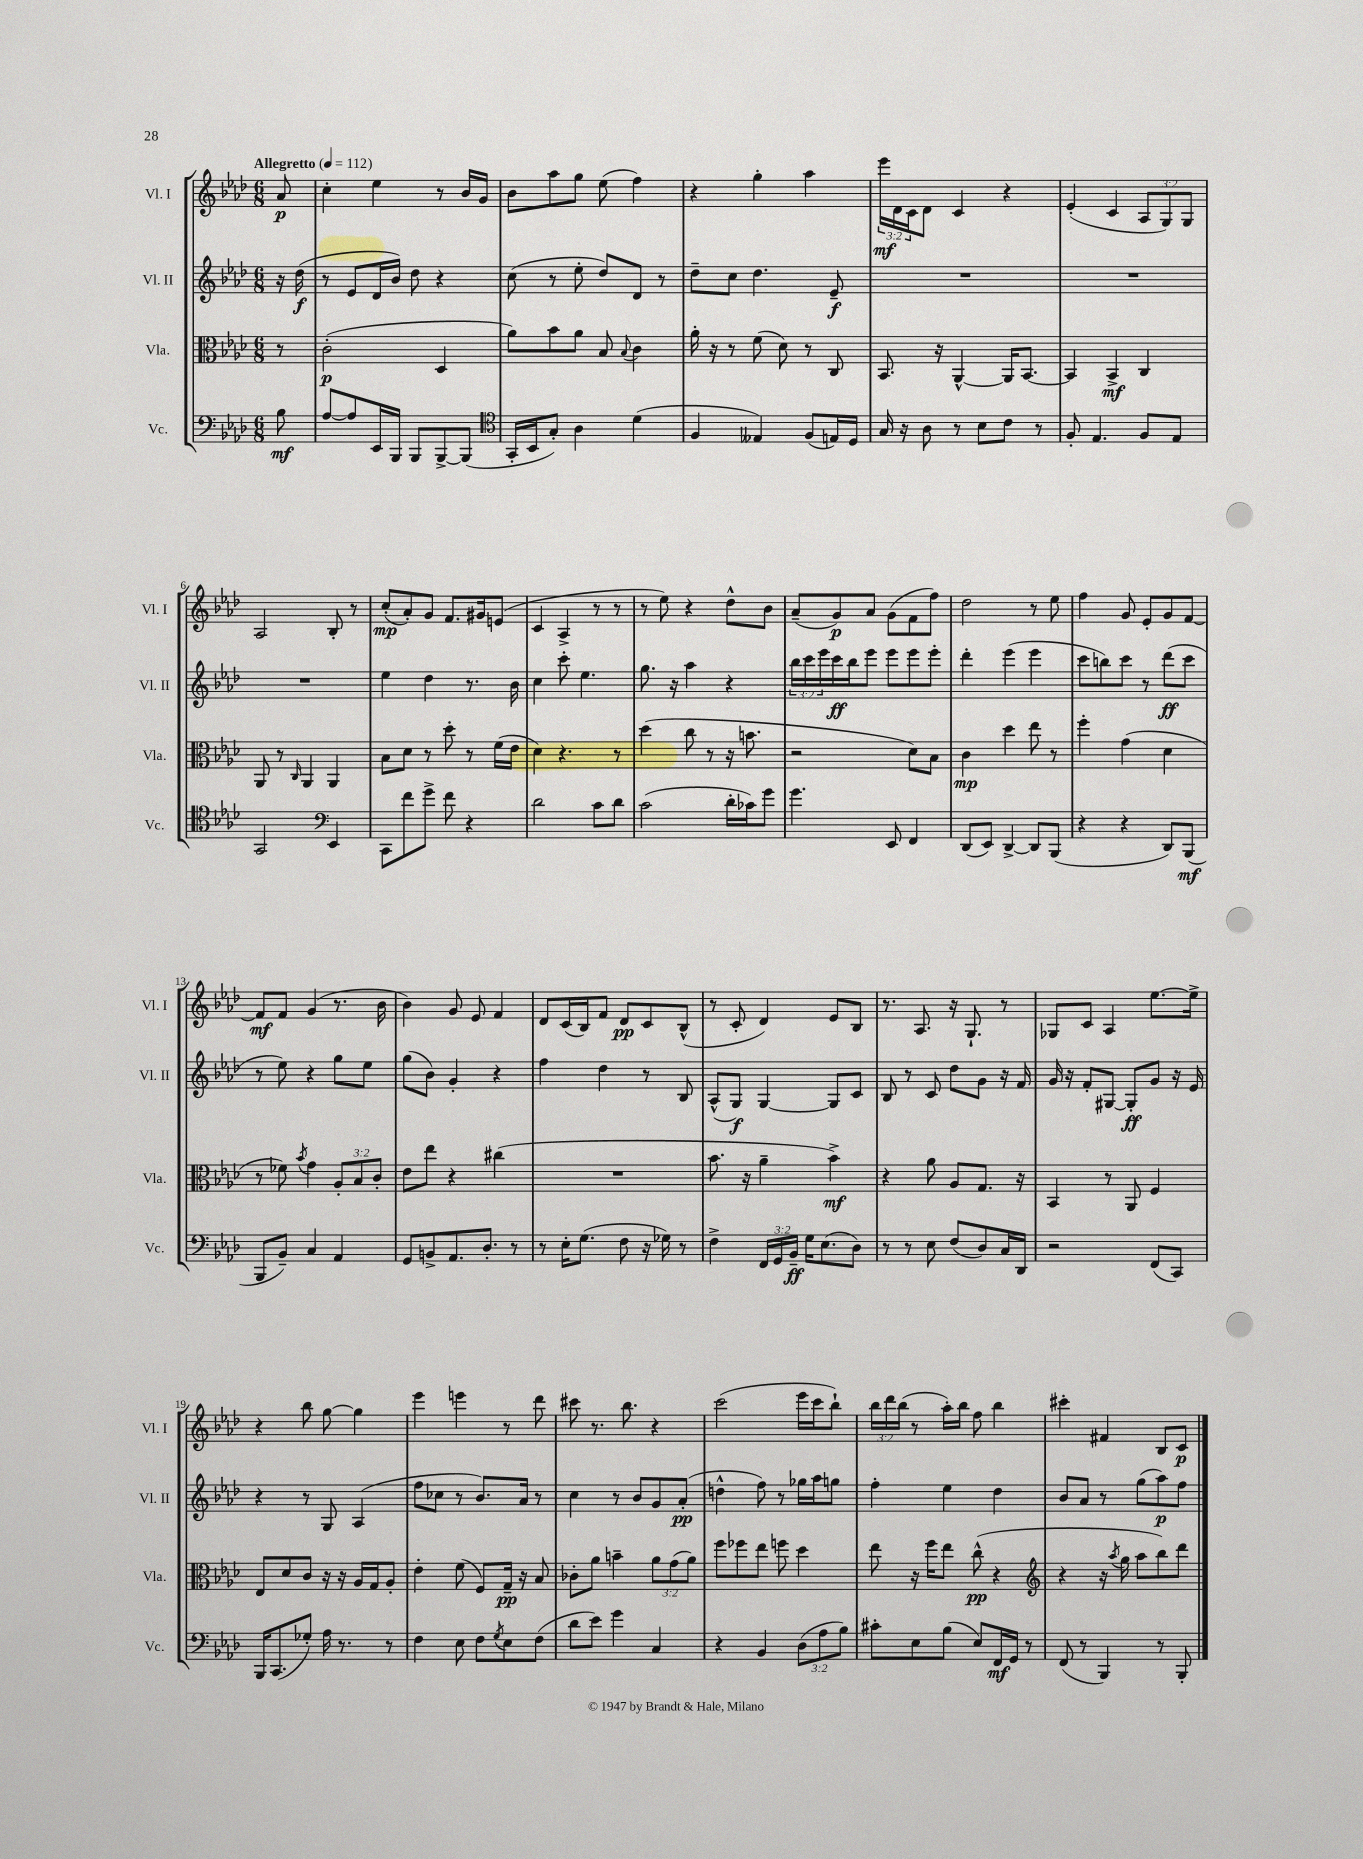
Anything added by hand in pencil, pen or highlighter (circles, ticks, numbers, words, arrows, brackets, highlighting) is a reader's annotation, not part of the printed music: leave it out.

**kern	**dynam	**kern	**dynam	**kern	**dynam	**kern	**dynam
*part4	*part4	*part3	*part3	*part2	*part2	*part1	*part1
*staff4	*staff4	*staff3	*staff3	*staff2	*staff2	*staff1	*staff1
*I"Vc.	*	*I"Vla.	*	*I"Vl. II	*	*I"Vl. I	*
*I'Vc.	*	*I'Vla.	*	*I'Vl. II	*	*I'Vl. I	*
*clefF4	*	*clefC3	*	*clefG2	*	*clefG2	*
*k[b-e-a-d-]	*	*k[b-e-a-d-]	*	*k[b-e-a-d-]	*	*k[b-e-a-d-]	*
*M6/8	*	*M6/8	*	*M6/8	*	*M6/8	*
*MM112	*	*MM112	*	*MM112	*	*MM112	*
=	=	=	=	=	=	=	=
!	!	!	!	!	!	!LO:TX:a:B:t=Allegretto	!
8B-\	mf	8r	.	16r	.	8a-/	p
.	.	.	.	(16dd-\	f	.	.
=1	=1	=1	=1	=1	=1	=1	=1
[8A-/L	.	(2c'\	p	8r	.	4cc'\	.
8A-/]	.	.	.	8e-/L	.	.	.
16EE-/L	.	.	.	16d-/L	.	4ee-\	.
16BBB-/JJ	.	.	.	16b-/JJ)	.	.	.
8BBB-/L	.	.	.	8dd-\	.	.	.
[8BBB-^/	.	4D-/	.	4r	.	8r	.
(8BBB-/J]	.	.	.	.	.	16b-/LL	.
.	.	.	.	.	.	16g/JJ	.
=2	=2	=2	=2	=2	=2	=2	=2
*clefC4	*	*	*	*	*	*	*
16GG'/LL	.	8a-\L)	.	(8cc\	.	8b-\L	.
16BB-/J	.	.	.	.	.	.	.
8G'/J)	.	8b-\	.	8r	.	8aa-\	.
4A-\	.	8a-\J	.	8ee-'\	.	8gg\J	.
.	.	8B-/	.	8dd-/L)	.	(8ee-\	.
.	.	8qqB-/	.	.	.	.	.
(4d-\	.	4c\	.	8d-/J	.	4ff\)	.
.	.	.	.	8r	.	.	.
=3	=3	=3	=3	=3	=3	=3	=3
4F/	.	16a-'\	.	8dd-~\L	.	4r	.
.	.	16r	.	.	.	.	.
.	.	8r	.	8cc\J	.	.	.
4E--X/)	.	(8f\	.	4.dd-\	.	4gg'\	.
.	.	8d-\)	.	.	.	.	.
(8F/L	.	8r	.	.	.	4aa-\	.
16En/L)	.	8C/	.	8e-~/	f	.	.
16D-/JJ	.	.	.	.	.	.	.
=4	=4	=4	=4	=4	=4	=4	=4
16G/	.	8.BB-/	.	2.r	.	24eee-\LL	mf
.	.	.	.	.	.	24d-\	.
16r	.	.	.	.	.	.	.
.	.	.	.	.	.	24c\J	.
8A-\	.	.	.	.	.	8d-\J	.
.	.	16r	.	.	.	.	.
8r	.	[4AA-^^/	.	.	.	4c/	.
8B-\L	.	.	.	.	.	.	.
8c\J	.	16AA-/KL]	.	.	.	4r	.
.	.	[8.BB-/J	.	.	.	.	.
8r	.	.	.	.	.	.	.
=5	=5	=5	=5	=5	=5	=5	=5
8F'/	.	4BB-/]	.	2.r	.	(4e-'/	.
4.E-/	.	.	.	.	.	.	.
.	.	4BB-^/	mf	.	.	4c/	.
8F/L	.	4C/	.	.	.	12A-/L	.
.	.	.	.	.	.	12G/)	.
8E-/J	.	.	.	.	.	.	.
.	.	.	.	.	.	12G/J	.
!!LO:LB:g=z
=6	=6	=6	=6	=6	=6	=6	=6
2GG/	.	8AA-/	.	2.r	.	2A-/	.
.	.	8r	.	.	.	.	.
.	.	16qqC/	.	.	.	.	.
.	.	4AA-/	.	.	.	.	.
*clefF4	*	*	*	*	*	*	*
4EE-/	.	4AA-/	.	.	.	8B-'/	.
.	.	.	.	.	.	8r	.
=7	=7	=7	=7	=7	=7	=7	=7
8CC\L	.	8B-\L	.	4ee-\	.	(8cc'/L	mp
8f\	.	8d-\J	.	.	.	8a-'/)	.
8g^\J	.	8r	.	4dd-\	.	8g/J	.
8f\	.	8dd-'\	.	.	.	8.f/L	.
4r	.	8r	.	8.r	.	.	.
.	.	.	.	.	.	16g#X/k	.
.	.	(16f\LL	.	.	.	(8en/J	.
.	.	16e-\JJ	.	16b-\	.	.	.
=8	=8	=8	=8	=8	=8	=8	=8
2d-\	.	4d-\)	.	4cc\	.	4c/	.
.	.	4.r	.	8ccc'\	.	4A-^/	.
.	.	.	.	4.ee-\	.	.	.
8c\L	.	.	.	.	.	8r	.
8d-\J	.	8r	.	.	.	8r	.
=9	=9	=9	=9	=9	=9	=9	=9
(2c\	.	(4dd-\	.	8.gg\	.	8r	.
.	.	.	.	.	.	8ee-\)	.
.	.	.	.	16r	.	.	.
.	.	8cc\	.	4aa-\	.	4r	.
.	.	8r	.	.	.	.	.
16d-'\LL	.	16r	.	4r	.	8dd-^^\L	.
16c-X\J)	.	8.bn\	.	.	.	.	.
8g\J	.	.	.	.	.	8b-\J	.
=10	=10	=10	=10	=10	=10	=10	=10
4.g\	.	2r	.	24bb-\LL	.	(8a-~/L	.
.	.	.	.	24ccc\	.	.	.
.	.	.	.	24eee-\	.	.	.
.	.	.	.	16ccc\	ff	8g/)	p
.	.	.	.	16bb-\J	.	.	.
.	.	.	.	8eee-\J	.	8a-/J	.
8EE-/	.	.	.	8eee-\L	.	(8g\L	.
4FF/	.	8d-\L)	.	8eee-\	.	8f\	.
.	.	8B-\J	.	8eee-'\J	.	8ff\J)	.
=11	=11	=11	=11	=11	=11	=11	=11
(8DD-/L	.	4c\	mp	4ddd-'\	.	2dd-\	.
8EE-/J)	.	.	.	.	.	.	.
[4DD-^/	.	4dd-\	.	(4eee-\	.	.	.
8DD-/L]	.	8ee-\	.	4eee-\	.	8r	.
(8BBB-/J	.	8r	.	.	.	8ee-\	.
=12	=12	=12	=12	=12	=12	=12	=12
4r	.	4ff'\	.	8ccc\L	.	4ff\	.
.	.	.	.	8bbn\)	.	.	.
4r	.	(4g\	.	8ccc\J	.	8g/	.
.	.	.	.	8r	.	8e-'/L	.
8DD-/L)	.	4d-\	.	(8ddd-\L	ff	8g/	.
(8BBB-/J	mf	.	.	8ccc\J	.	[8f/J	.
!!LO:LB:g=z
=13	=13	=13	=13	=13	=13	=13	=13
8BBB-/L	.	8r	.	8r	.	8f/L]	mf
8BB-~/J)	.	8f-X\)	.	8ee-\)	.	8f/J	.
.	.	8qb-/	.	.	.	.	.
4C/	.	4g\	.	4r	.	(4g/	.
4AA-/	.	12A-'/L	.	8gg\L	.	8.r	.
.	.	12B-/	.	.	.	.	.
.	.	.	.	8ee-\J	.	.	.
.	.	12c'/J	.	.	.	.	.
.	.	.	.	.	.	16b-\	.
=14	=14	=14	=14	=14	=14	=14	=14
8GG/L	.	8e-\L	.	(8gg\L	.	4b-\)	.
8BBn^/	.	8ee-\J	.	8b-\J)	.	.	.
8.AA-/	.	4r	.	4g'/	.	8g/	.
.	.	.	.	.	.	8e-/	.
8.D-'/J	.	.	.	.	.	.	.
.	.	(4cc#X\	.	4r	.	4f/	.
8r	.	.	.	.	.	.	.
=15	=15	=15	=15	=15	=15	=15	=15
8r	.	2.r	.	4ff\	.	8d-/L	.
16E-'\KL	.	.	.	.	.	(16c/L	.
(8.G\J	.	.	.	.	.	16B-/J)	.
.	.	.	.	4dd-\	.	8f/J	.
8F\	.	.	.	.	.	8d-/L	pp
16r	.	.	.	8r	.	8c/	.
16G-X\)	.	.	.	.	.	.	.
8r	.	.	.	8B-/	.	(8B-^^/J	.
=16	=16	=16	=16	=16	=16	=16	=16
4F^\	.	8.b-\	.	(8A-^^/L	.	8r	.
.	.	.	.	8G/J)	f	8c'/	.
.	.	16r	.	.	.	.	.
24FF/LL	.	4a-~\	.	[4G/	.	4d-/)	.
24GG/	.	.	.	.	.	.	.
24BB-~/JJ	ff	.	.	.	.	.	.
16G\KL	.	.	.	.	.	.	.
(8.E-\	.	.	.	.	.	.	.
.	.	4b-^\)	mf	8G/L]	.	8e-/L	.
8D-\J)	.	.	.	8c/J	.	8B-/J	.
=17	=17	=17	=17	=17	=17	=17	=17
8r	.	4r	.	8B-/	.	8.r	.
8r	.	.	.	8r	.	.	.
.	.	.	.	.	.	8.A-/	.
8E-\	.	8a-\	.	8c/	.	.	.
(8F/L	.	8A-/L	.	8dd-\L	.	16r	.
.	.	.	.	.	.	8.G`/	.
8D-/)	.	8.G/J	.	8g\J	.	.	.
16C/L	.	.	.	16r	.	8r	.
16DD-/JJ	.	16r	.	16f/	.	.	.
=18	=18	=18	=18	=18	=18	=18	=18
2r	.	4BB-/	.	16g/	.	8G-X/L	.
.	.	.	.	16r	.	.	.
.	.	.	.	8f'/L	.	8c/J	.
.	.	8r	.	[8G#X/J	.	4A-/	.
.	.	8AA-/	.	8G#'/L]	ff	.	.
(8FF/L	.	4F/	.	8g/J	.	[8.ee-\L	.
8CC/J)	.	.	.	16r	.	.	.
.	.	.	.	16e-/	.	16ee-^\Jk]	.
!!LO:LB:g=z
=19	=19	=19	=19	=19	=19	=19	=19
16BBB-/KL	.	8E-/L	.	4r	.	4r	.
(8.CC/	.	.	.	.	.	.	.
.	.	8d-/	.	.	.	.	.
8G-X'/J)	.	8c/J	.	8r	.	8bb-\	.
16A-\	.	16r	.	8G/	.	[8gg\	.
8.r	.	16r	.	.	.	.	.
.	.	16A-/LL	.	(4A-/	.	4gg\]	.
.	.	16G/J	.	.	.	.	.
8r	.	8A-'/J	.	.	.	.	.
=20	=20	=20	=20	=20	=20	=20	=20
4F\	.	4e-'\	.	8ff\L	.	4eee-\	.
.	.	.	.	8cc-X\J	.	.	.
8E-\	.	(8f\	.	8r	.	4eeen\	.
8F\L	.	8F/L)	.	8.b-/L)	.	.	.
8qG/	.	.	.	.	.	.	.
8E-\	.	16G~/Jk	pp	.	.	8r	.
.	.	16r	.	16a-/Jk	.	.	.
(8F\J	.	8B-/	.	8r	.	8ddd-\	.
=21	=21	=21	=21	=21	=21	=21	=21
8d-\L	.	8c-X'\L	.	4cc\	.	8ccc#X\	.
8e-\J)	.	8a-\J	.	.	.	8.r	.
4g\	.	4bn~\	.	8r	.	.	.
.	.	.	.	.	.	8.bb-\	.
.	.	.	.	8b-/L	.	.	.
4C/	.	12a-\L	.	8g/	.	4r	.
.	.	(12g\	.	.	.	.	.
.	.	.	.	(8a-'/J	pp	.	.
.	.	12a-\J)	.	.	.	.	.
=22	=22	=22	=22	=22	=22	=22	=22
4r	.	8ff\L	.	4ddn^^\	.	(2ccc\	.
.	.	8ff-X\	.	.	.	.	.
4BB-/	.	8ee-\J	.	8ff\)	.	.	.
.	.	8ffn\	.	8r	.	.	.
(12D-\L	.	4dd-\	.	16gg-X\LL	.	16eee-\LL	.
.	.	.	.	16aa-\J	.	16ccc\J	.
12A-\	.	.	.	.	.	.	.
.	.	.	.	8ggn\J	.	8bb-`\J)	.
12B-\J)	.	.	.	.	.	.	.
=23	=23	=23	=23	=23	=23	=23	=23
8c#X'\L	.	8ee-\	.	4ff'\	.	24bb-\LL	.
.	.	.	.	.	.	24ddd-\	.
.	.	.	.	.	.	(24bb-\JJ	.
8E-\	.	16r	.	.	.	8r	.
.	.	16ff\KL	.	.	.	.	.
(8B-\J	.	8ee-\J	.	4ee-\	.	16aa-'\LL)	.
.	.	.	.	.	.	16bb-\JJ	.
8E-/L)	.	(8cc^^\	pp	.	.	8ff\	.
16FF/L	mf	4r	.	4dd-\	.	4bb-\	.
16GG/JJ	.	.	.	.	.	.	.
8r	.	.	.	.	.	.	.
=24	=24	=24	=24	=24	=24	=24	=24
*	*	*clefG2	*	*	*	*	*
(8FF/	.	4r	.	8b-/L	.	4ccc#X'\	.
8r	.	.	.	8a-/J	.	.	.
4BBB-/)	.	16r	.	8r	.	4f#X/	.
.	.	8qaa-/	.	.	.	.	.
.	.	16gg\	.	.	.	.	.
.	.	8aa-\L	.	(8gg\L	.	.	.
8r	.	8bb-\)	.	8aa-\)	p	8B-/L	.
8BBB-'/	.	8ddd-\J	.	8ff\J	.	8c/J	p
==	==	==	==	==	==	==	==
*-	*-	*-	*-	*-	*-	*-	*-
